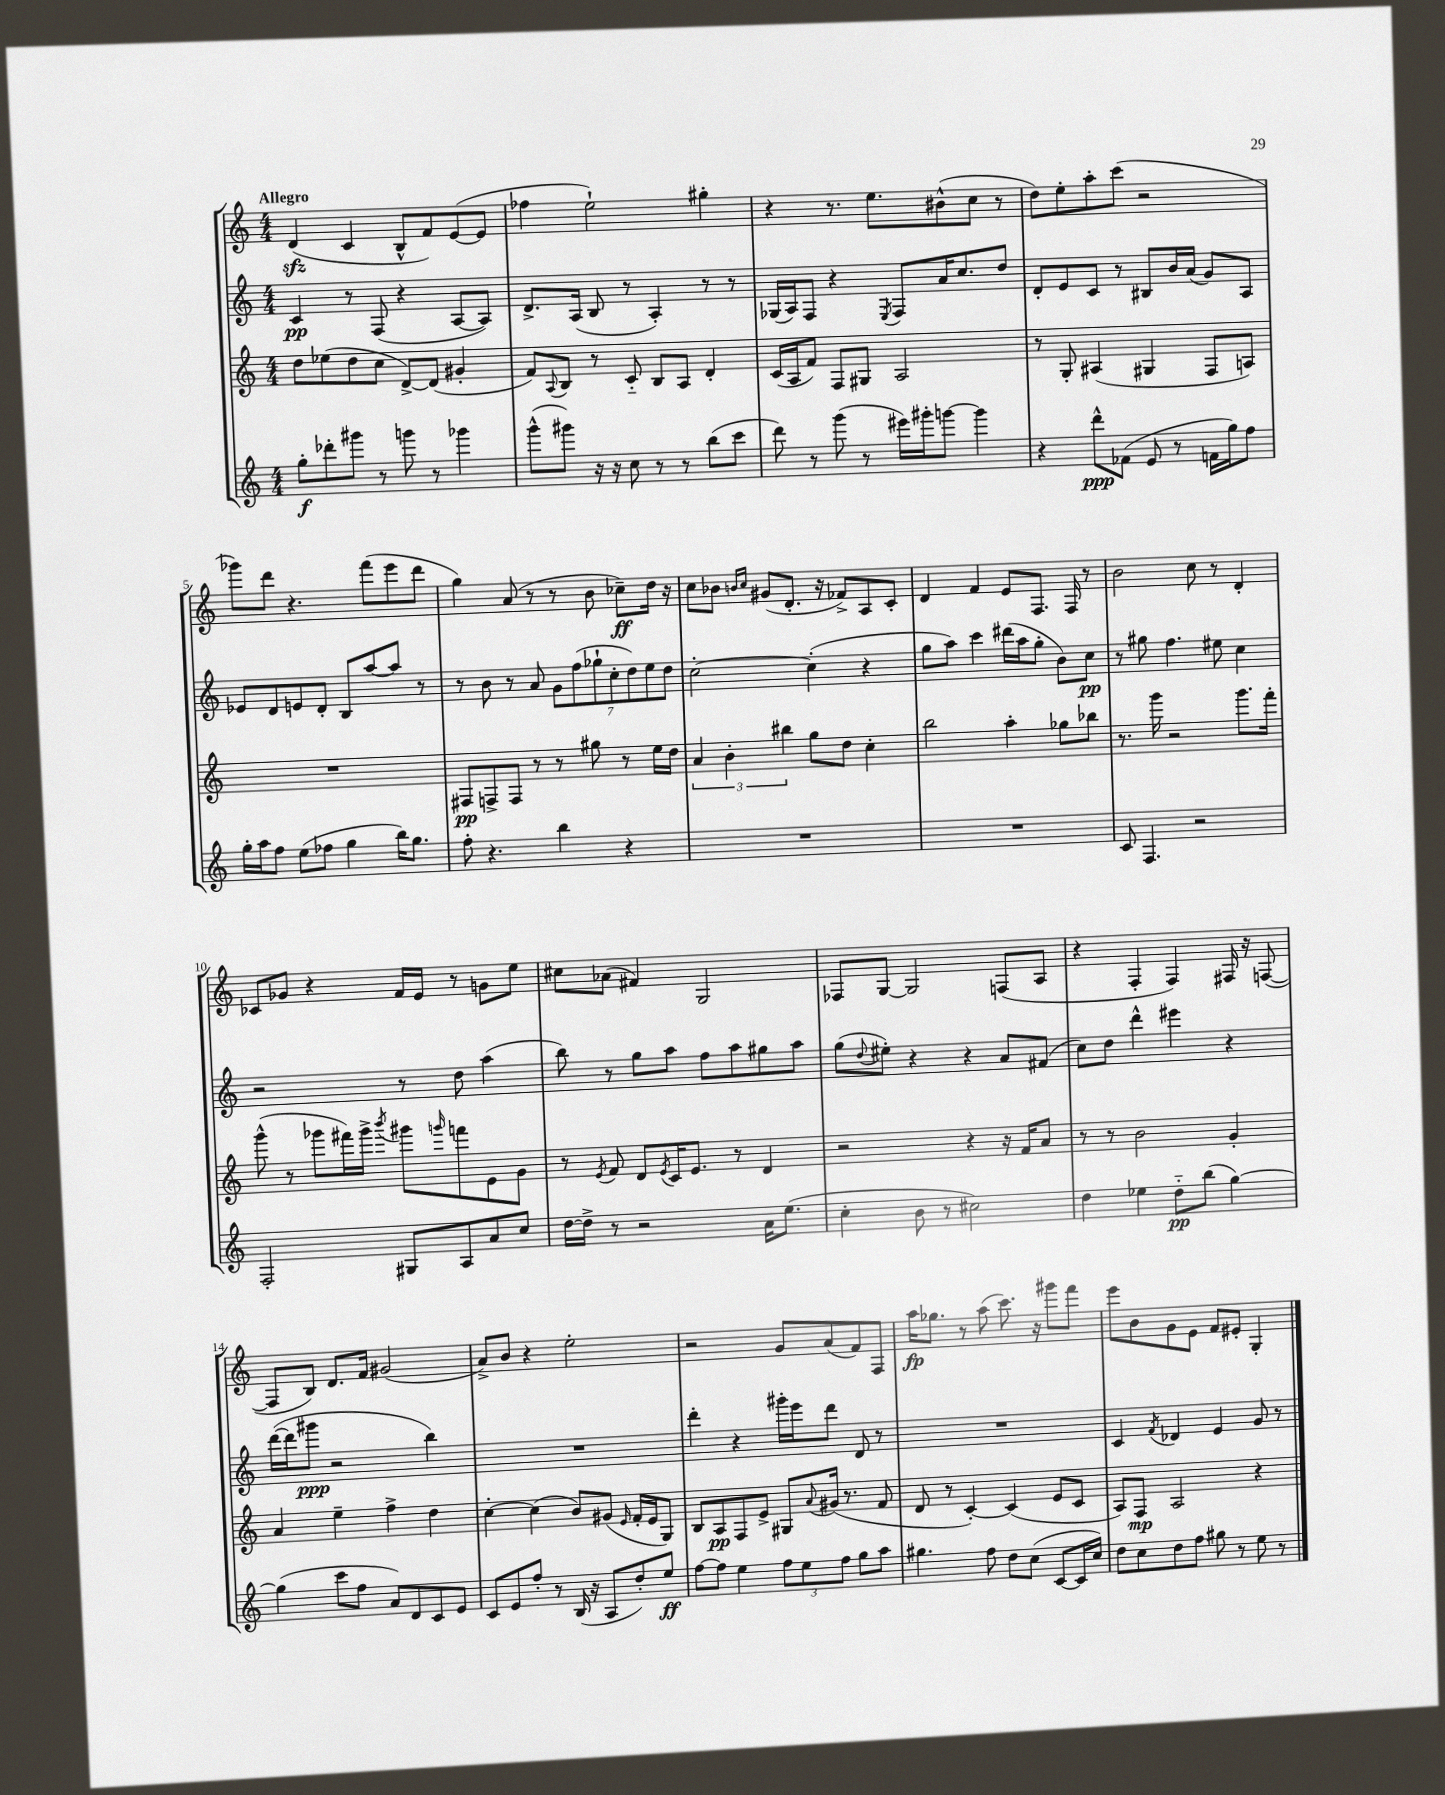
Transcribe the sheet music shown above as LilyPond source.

<<
\new StaffGroup <<
\new Staff = "s0" {
    \clef treble \key c \major \numericTimeSignature \time 4/4 \tempo "Allegro"
    d'4\sfz( c'4 b8-^ f'8) e'8~( e'8 |
    fes''4 e''2-!) gis''4-. |
    r4 r8. e''8. bis'8-^( c''8 r8 |
    d''8) e''8-. a''8-. c'''8( r2 |
    ges'''8) d'''8 r4. f'''8( e'''8 d'''8 |
    g''4) a'8( r8 r8 b'8 ces''8--\ff) d''16 r16 |
    c''8 bes'8 \grace { b'16 c''16 } gis'8( d'8.-. r16 fes'8->) a8 c'8-. |
    d'4 f'4 e'8 f8. f16 r8 |
    b'2 c''8 r8 d'4-. |
    ces'8 ges'8 r4 f'16 e'16 r8 g'8 e''8 |
    cis''8 aes'8( fis'4) g2 |
    fes8 g8~ g2 f8( a8 |
    r4 f4-. f4) fis16 r16 f8~( |
    f8 b8) d'8. f'16 gis'2( |
    a'8->) b'8 r4 e''2-. |
    r2 g'8 a'8( f'8) f8 |
    a''16\fp ges''8. r8 a''8( c'''8.) r16 gis'''8 f'''8 |
    e'''8 b'8 g'8 e'8 f'8 eis'8-. g4-. \bar "|." |
}
\new Staff = "s1" {
    \clef treble \key c \major \numericTimeSignature \time 4/4
    c'4\pp r8 f8( r4 a8~ a8) |
    d'8.-> a16( b8 r8 a4-.) r8 r8 |
    ges16( a16) f8 r4 \acciaccatura { e8 } f8 a'16 c''8. d''8 |
    d'8-. e'8 c'8 r8 bis8 b'16 a'16( g'8) a8 |
    ees'8 d'8 e'8 d'8-. b8 a''8~ a''8 r8 |
    r8 b'8 r8 a'8 \tuplet 7/4 { g'8 f''8( ges''8-! c''8-. d''8) e''8 d''8 } |
    c''2~-. c''4-.( r4 |
    g''8 a''8) c'''4 dis'''16( a''16 g''8-. b'8) c''8\pp |
    r8 gis''8 f''4. eis''8 c''4 |
    r2 r8 d''8 a''4( |
    b''8) r8 g''8 a''8 f''8 a''8 gis''8 a''8 |
    g''8( \appoggiatura { d''8 } eis''8-.) r4 r4 a'8 fis'8( |
    c''8) d''8 d'''4-^ eis'''4 r4 |
    d'''16~( d'''16 gis'''8\ppp r2 b''4) |
    R1 |
    d'''4-. r4 gis'''16-. e'''16 d'''8 d'8 r8 |
    R1 |
    c'4 \acciaccatura { f'8 } des'4 e'4 g'8 r8 \bar "|." |
}
\new Staff = "s2" {
    \clef treble \key c \major \numericTimeSignature \time 4/4
    d''8 ees''8( d''8 c''8 d'8~->) d'8( gis'4-. |
    f'8) \appoggiatura { a8 } b8 r8 c'8-_ b8 a8 d'4-. |
    c'16( a16 f'8) f8 gis8 a2 |
    r8 g8-. ais4( gis4 f8 a8) |
    R1 |
    fis8\pp f8-> f8 r8 r8 gis''8 r8 e''16 d''16 |
    \tuplet 3/2 { a'4 b'4-. bis''4 } g''8 d''8 c''4-. |
    b''2 a''4-. ges''8 bes''8 |
    r8. g'''16 r2 g'''8. f'''16-. |
    g'''8-^( r8 ges'''8 fis'''16) ges'''16-> \acciaccatura { b'''8 } gis'''8 \grace { g'''16 } f'''8 e'8 g'8 |
    r8 \acciaccatura { e'8 } f'8 d'8 \acciaccatura { e'8 } c'16 e'8. r8 d'4 |
    r2 r4 r16 f'16 a'8 |
    r8 r8 b'2 g'4-. |
    a'4 e''4-- f''4-> d''4 |
    c''4~-. c''4( b'8) gis'8( \grace { e'16 } f'16-. e'16 g8) |
    b8 a8\pp f8 e'8-> gis8 \appoggiatura { a'8 } gis'16( r8. f'8 |
    d'8 r8 c'4~-.) c'4( e'8 c'8 |
    a8) f8\mp a2 r4 \bar "|." |
}
\new Staff = "s3" {
    \clef treble \key c \major \numericTimeSignature \time 4/4
    g''8-.\f des'''8-. gis'''8 r8 g'''8 r8 ges'''4 |
    g'''8-^( gis'''8) r16 r16 c''8 r8 r8 b''8( c'''8 |
    d'''8) r8 g'''8( r8 eis'''16) gis'''16-. g'''8~ g'''4 |
    r4 d'''8-^\ppp fes'8( e'8 r8 f'16 g''16) f''8 |
    g''16-. a''16 f''8 e''8( fes''8 g''4 b''16) g''8. |
    f''8-. r4. b''4 r4 |
    R1 |
    R1 |
    c'8 f4. r2 |
    f2-. gis8 a8 a'8 c''8 |
    d''16~ d''16-> r8 r2 a'16 e''8.( |
    c''4-. b'8 r8 cis''2) |
    d''4 ees''4 d''8-_\pp b''8( g''4~) |
    g''4( c'''8 f''8 a'8) d'8 c'8 e'8 |
    c'8 e'8 f''8-. r8 b16( r16 a8 d''8-.) e''8\ff |
    f''8~ f''8 e''4 \tuplet 3/2 { f''8 e''8 f''8 } g''8 a''8 |
    gis''4. f''8 d''8 c''8( c'8~ c'16 c''16) |
    d''8 c''8 d''8 f''8 gis''8 r8 e''8 r8 \bar "|." |
}
>>
>>
